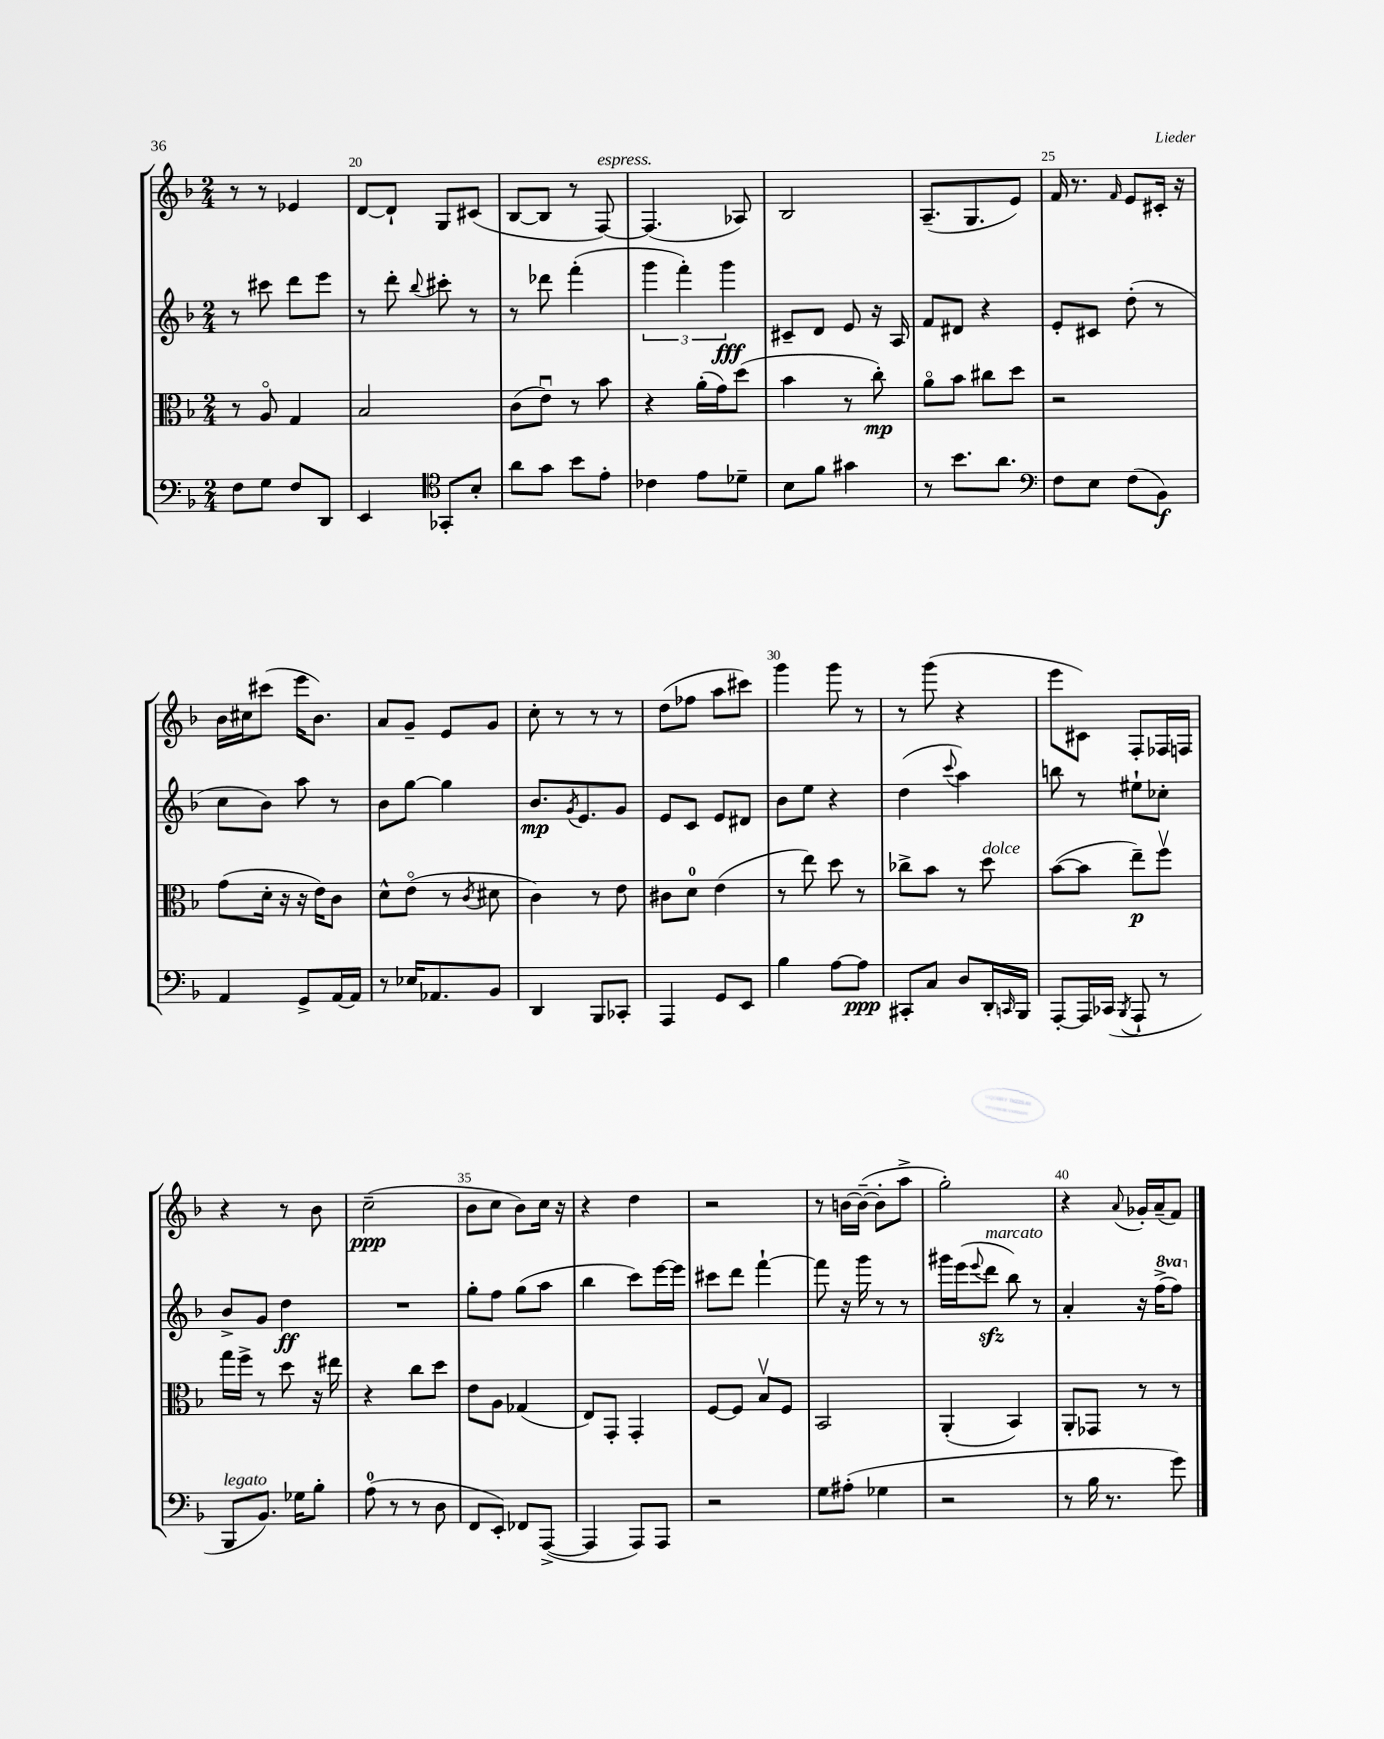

**kern	**dynam	**kern	**dynam	**kern	**dynam	**kern	**dynam
*part4	*part4	*part3	*part3	*part2	*part2	*part1	*part1
*staff4	*staff4	*staff3	*staff3	*staff2	*staff2	*staff1	*staff1
*clefF4	*	*clefC3	*	*clefG2	*	*clefG2	*
*k[b-]	*	*k[b-]	*	*k[b-]	*	*k[b-]	*
*M2/4	*	*M2/4	*	*M2/4	*	*M2/4	*
=19	=19	=19	=19	=19	=19	=19	=19
8F\L	.	8r	.	8r	.	8r	.
8G\J	.	8A/	.	8ccc#X\	.	8r	.
8F/L	.	4G/	.	8ddd\L	.	4e-X/	.
8DD/J	.	.	.	8eee\J	.	.	.
=20	=20	=20	=20	=20	=20	=20	=20
4EE/	.	2B-/	.	8r	.	[8d/L	.
.	.	.	.	8ddd'\	.	8d`/J]	.
*clefC4	*	*	*	*	*	*	*
.	.	.	.	8qqbb-/	.	.	.
8GG-X'/L	.	.	.	8ccc#X'\	.	8G/L	.
8B-'/J	.	.	.	8r	.	(8c#X/J	.
=21	=21	=21	=21	=21	=21	=21	=21
8a\L	.	(8c\L	.	8r	.	[8B-/L	.
8g\J	.	8eu\J)	.	8ddd-X\	.	8B-/J]	.
8b-\L	.	8r	.	(4fff'\	.	8r	.
!	!	!	!	!	!	!LO:TX:a:i:t=espress.	!
8e'\J	.	8b-\	.	.	.	[8F/)	.
=22	=22	=22	=22	=22	=22	=22	=22
4c-X\	.	4r	.	6ggg\	.	(4.F/]	.
.	.	.	.	6fff'\)	.	.	.
8e\L	.	(16a'\LL	.	.	.	.	.
.	.	16g\J)	.	.	.	.	.
.	.	.	.	6ggg\	fff	.	.
8d-X~\J	.	(8dd\J	.	.	.	8A-X/)	.
=23	=23	=23	=23	=23	=23	=23	=23
8B-\L	.	4b-\	.	8c#X~/L	.	2B-/	.
8f\J	.	.	.	8d/J	.	.	.
4g#X\	.	8r	.	8e/	.	.	.
.	.	8cc'\)	mp	16r	.	.	.
.	.	.	.	16A/	.	.	.
=24	=24	=24	=24	=24	=24	=24	=24
8r	.	8a\L	.	8f/L	.	(8.A~/L	.
8.b-\L	.	8b-\J	.	8d#X/J	.	.	.
.	.	.	.	.	.	8.G/	.
.	.	8cc#X\L	.	4r	.	.	.
8.a\J	.	.	.	.	.	.	.
.	.	8dd\J	.	.	.	8e/J)	.
=25	=25	=25	=25	=25	=25	=25	=25
*clefF4	*	*	*	*	*	*	*
8F\L	.	2r	.	8e'/L	.	16f/	.
.	.	.	.	.	.	8.r	.
8E\J	.	.	.	8c#X/J	.	.	.
.	.	.	.	.	.	16qqf/	.
(8F\L	.	.	.	(8dd'\	.	8e/L	.
8BB-\J)	f	.	.	8r	.	16c#X'/Jk	.
.	.	.	.	.	.	16r	.
!!LO:LB:g=z
=26	=26	=26	=26	=26	=26	=26	=26
4AA/	.	(8g\L	.	8cc\L	.	16b-\LL	.
.	.	.	.	.	.	16cc#X\J	.
.	.	16d'\Jk	.	8b-\J)	.	(8ccc#X\J	.
.	.	16r	.	.	.	.	.
8GG^/L	.	16r	.	8aa\	.	16eee\KL	.
.	.	16e\KL)	.	.	.	8.b-\J)	.
[16AA/L	.	8c\J	.	8r	.	.	.
16AA/JJ]	.	.	.	.	.	.	.
=27	=27	=27	=27	=27	=27	=27	=27
8r	.	8d^^\L	.	8b-\L	.	8a/L	.
16E-X/KL	.	(8e\J	.	[8gg\J	.	8g~/J	.
8.AA-X/	.	.	.	.	.	.	.
.	.	8r	.	4gg\]	.	8e/L	.
.	.	8qc/	.	.	.	.	.
8BB-/J	.	8d#X\	.	.	.	8g/J	.
=28	=28	=28	=28	=28	=28	=28	=28
4DD/	.	4c\)	.	8.b-/L	mp	8cc'\	.
.	.	.	.	.	.	8r	.
.	.	.	.	8qg/	.	.	.
.	.	.	.	8.e/	.	.	.
8BBB-/L	.	8r	.	.	.	8r	.
8CC-X'/J	.	8e\	.	8g/J	.	8r	.
=29	=29	=29	=29	=29	=29	=29	=29
4AAA/	.	8c#X\L	.	8e/L	.	(8dd\L	.
.	.	8d\J	.	8c/J	.	8ff-X\J	.
8GG/L	.	(4e\	.	8e/L	.	8aa\L	.
8EE/J	.	.	.	8d#X/J	.	8ccc#X\J)	.
=30	=30	=30	=30	=30	=30	=30	=30
4B-\	.	8r	.	8b-\L	.	4ggg\	.
.	.	8ee\)	.	8ee\J	.	.	.
[8A\L	.	8dd\	.	4r	.	8ggg\	.
8A\J]	ppp	8r	.	.	.	8r	.
=31	=31	=31	=31	=31	=31	=31	=31
8CC#X'/L	.	8cc-X^\L	.	(4dd\	.	8r	.
8C/J	.	8b-\J	.	.	.	(8ggg\	.
.	.	.	.	8qqccc/	.	.	.
8D/L	.	8r	.	4aa\)	.	4r	.
!	!	!LO:TX:a:i:t=dolce	!	!	!	!	!
16DD'/L	.	8dd\	.	.	.	.	.
16qqCCn/	.	.	.	.	.	.	.
16BBB-/JJ	.	.	.	.	.	.	.
=32	=32	=32	=32	=32	=32	=32	=32
[8AAA'/L	.	([8b-\L	.	8bbn\	.	8eee\L	.
16AAA/L]	.	8b-\J]	.	8r	.	8c#X\J)	.
(16CC-X/JJ	.	.	.	.	.	.	.
8qBBB-/	.	.	.	.	.	.	.
8AAA`/	.	8ee~\L)	p	8ee#X`\L	.	8F'/L	.
8r	.	8ffv\J	.	8cc-X'\J	.	16F-X/L	.
.	.	.	.	.	.	16Fn/JJ	.
!!LO:LB:g=z
=33	=33	=33	=33	=33	=33	=33	=33
!LO:TX:a:i:t=legato	!	!	!	!	!	!	!
8BBB-/L	.	16gg\LL	.	8b-^/L	.	4r	.
.	.	16ff^\JJ	.	.	.	.	.
8.BB-/J)	.	8r	.	8g/J	.	.	.
.	.	8dd\	.	4dd\	ff	8r	.
16G-X\KL	.	.	.	.	.	.	.
8B-'\J	.	16r	.	.	.	8b-\	.
.	.	16ee#X\	.	.	.	.	.
=34	=34	=34	=34	=34	=34	=34	=34
(8A\	.	4r	.	2r	.	(2cc~\	ppp
8r	.	.	.	.	.	.	.
8r	.	8cc\L	.	.	.	.	.
8D\	.	8dd\J	.	.	.	.	.
=35	=35	=35	=35	=35	=35	=35	=35
8FF/L	.	8e\L	.	8gg'\L	.	8b-\L	.
8EE'/J)	.	8A\J	.	8ff\J	.	8cc\J	.
8FF-X/L	.	(4G-X/	.	(8gg\L	.	8b-\L)	.
([8AAA^/J	.	.	.	8aa\J	.	16cc\Jk	.
.	.	.	.	.	.	16r	.
=36	=36	=36	=36	=36	=36	=36	=36
4AAA/]	.	8E/L)	.	4bb-\	.	4r	.
.	.	8GG'/J	.	.	.	.	.
8AAA/L)	.	4GG'/	.	8ccc\L)	.	4dd\	.
8AAA/J	.	.	.	[16eee\L	.	.	.
.	.	.	.	16eee\JJ]	.	.	.
=37	=37	=37	=37	=37	=37	=37	=37
2r	.	[8F/L	.	8ccc#X\L	.	2r	.
.	.	8F/J]	.	8ddd\J	.	.	.
.	.	8B-v/L	.	[4fff`\	.	.	.
.	.	8F/J	.	.	.	.	.
=38	=38	=38	=38	=38	=38	=38	=38
8G\L	.	2BB-/	.	8fff\]	.	8r	.
(8A#X'\J	.	.	.	16r	.	[16bn\LL	.
.	.	.	.	16ggg\	.	(16b~\JJ_	.
4G-X\	.	.	.	8r	.	8b'\L]	.
.	.	.	.	8r	.	8aa^\J	.
=39	=39	=39	=39	=39	=39	=39	=39
2r	.	(4AA'/	.	16ggg#X\LL	.	2gg'\)	.
.	.	.	.	(16eee\J	.	.	.
.	.	.	.	8qqeee/	.	.	.
!	!	!	!	!LO:TX:a:i:t=marcato	!	!	!
.	.	.	.	8dddzz\J	.	.	.
.	.	4BB-/)	.	8bb-\)	.	.	.
.	.	.	.	8r	.	.	.
=40	=40	=40	=40	=40	=40	=40	=40
8r	.	8AA'/L	.	4a'/	.	4r	.
16B-\	.	8GG-X/J	.	.	.	.	.
8.r	.	.	.	.	.	.	.
.	.	.	.	.	.	8qqa/	.
.	.	8r	.	16r	.	16g-X'/LL	.
.	.	.	.	(16ff^\KL	.	(16a~/J	.
*	*	*	*	*8va	*	*	*
8g\)	.	8r	.	8fff\J)	.	8f/J)	.
*	*	*	*	*X8va	*	*	*
==	==	==	==	==	==	==	==
*-	*-	*-	*-	*-	*-	*-	*-
